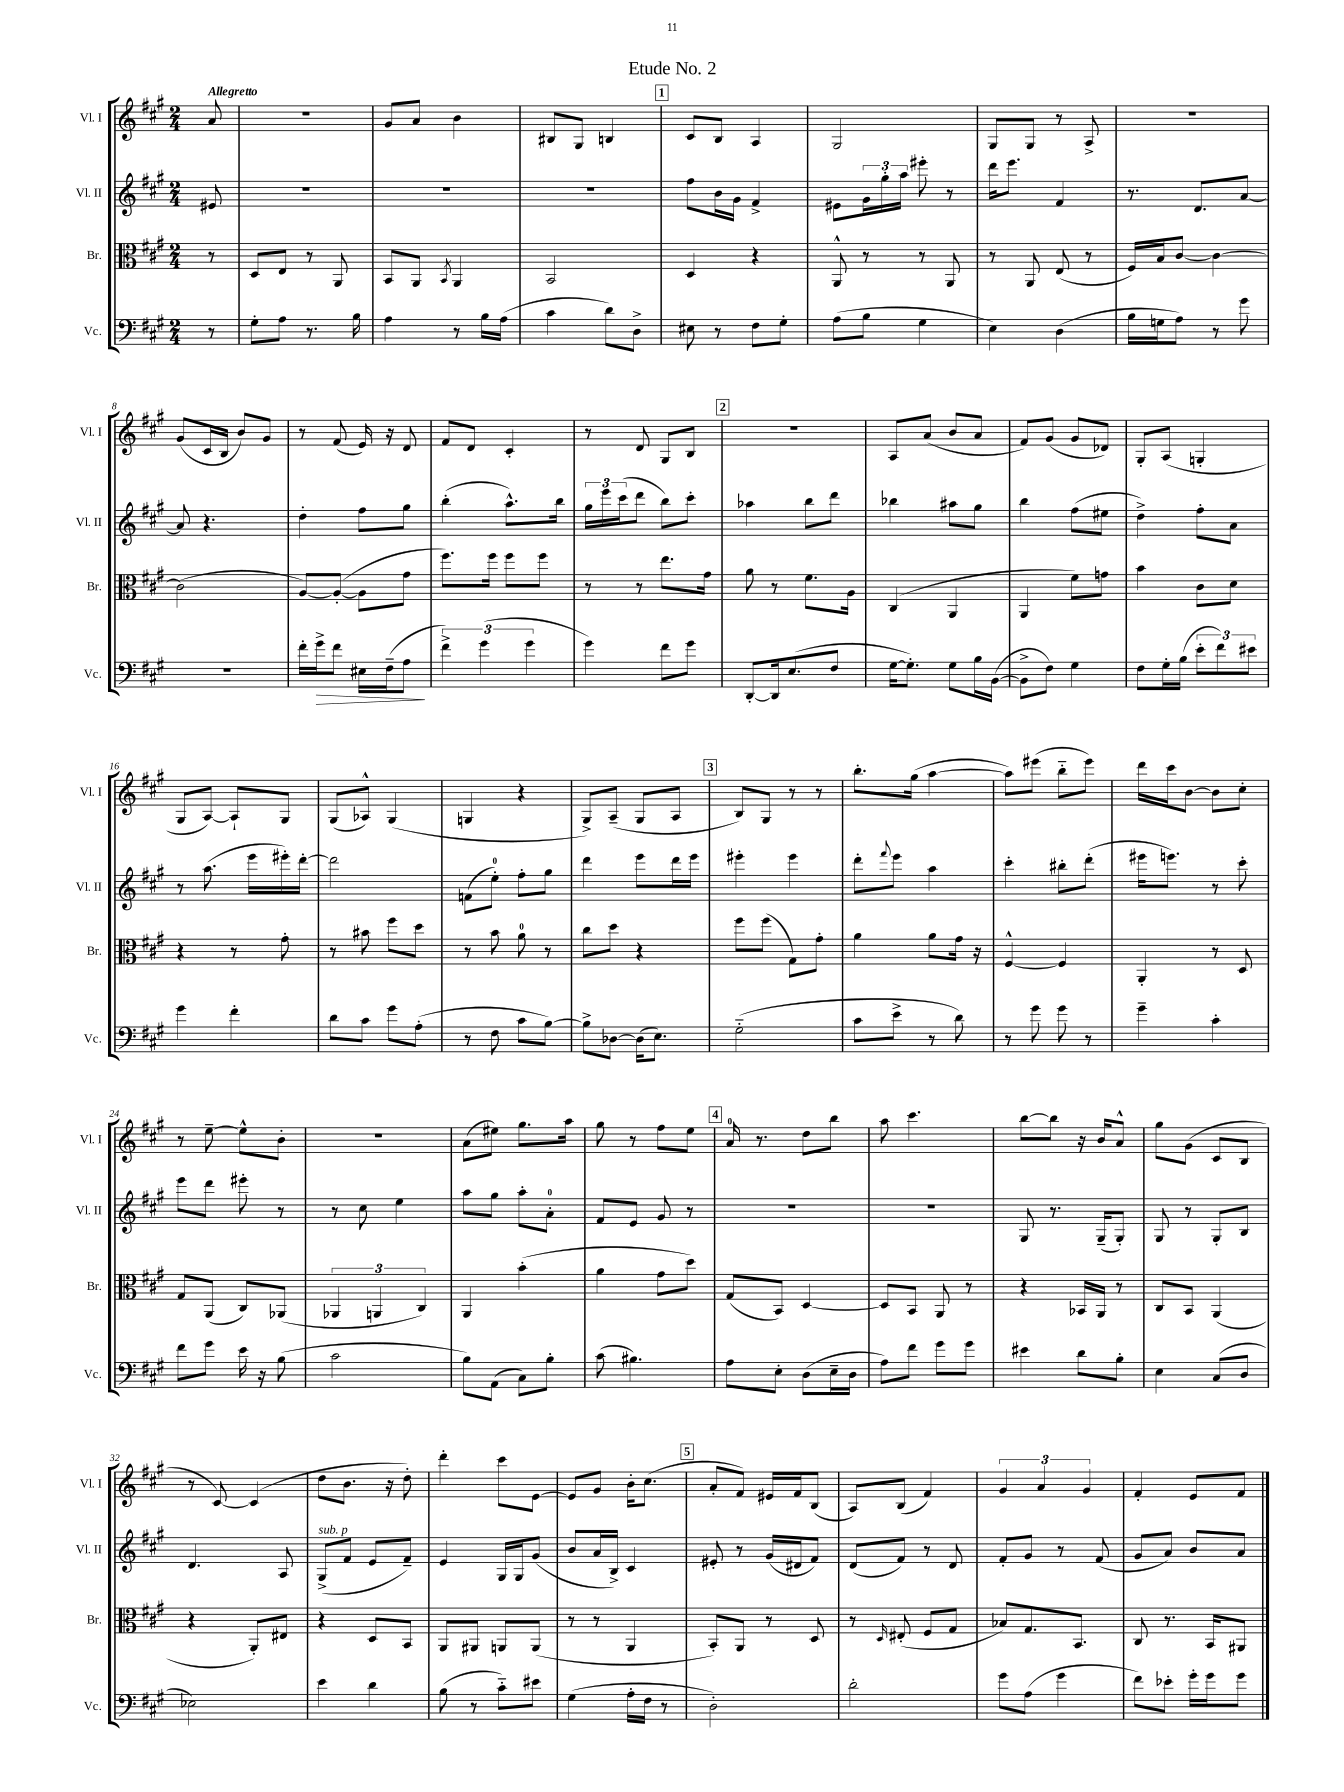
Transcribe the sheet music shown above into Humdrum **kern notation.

**kern	**kern	**kern	**kern
*staff4	*staff3	*staff2	*staff1
*clefF4	*clefC3	*clefG2	*clefG2
*k[f#c#g#]	*k[f#c#g#]	*k[f#c#g#]	*k[f#c#g#]
*M2/4	*M2/4	*M2/4	*M2/4
8r	8r	8e#	8a
=	=	=	=
8G#'	8D	2r	2r
8A	8E	.	.
8.r	8r	.	.
.	8AA	.	.
16B	.	.	.
=	=	=	=
4A	8BB	2r	8g#
.	8AA	.	8a
.	8qBB	.	.
8r	4AA	.	4b
16B	.	.	.
(16A	.	.	.
=	=	=	=
4c#	2BB	2r	8B#
.	.	.	8G#
8d)	.	.	4B
8D^	.	.	.
=	=	=	=
8E#	4D	8ff#	8c#
8r	.	16b	8B
.	.	16g#	.
8F#	4r	4f#^	4A
8G#'	.	.	.
=	=	=	=
(8A	8AA^^	8e#	2G#
8B	8r	24g#	.
.	.	24gg#'	.
.	.	24aa	.
4G#	8r	8eee#'	.
.	8AA	8r	.
=	=	=	=
4E)	8r	16ddd	8G#
.	.	8.eee	.
.	8AA	.	8G#
(4D	(8E	4f#	8r
.	8r	.	8A^
=	=	=	=
16B	16F#)	8.r	2r
16G	16B	.	.
8A)	[8c#	.	.
.	.	8.d	.
8r	4c#_	.	.
8g#	.	[8a	.
=	=	=	=
2r	(2c#]	8a]	(8g#
.	.	4.r	16c#
.	.	.	16B
.	.	.	8b)
.	.	.	8g#
=	=	=	=
16f#'	[8A)	4dd'	8r
16g#^	.	.	.
8f#	(8A'_	.	(8f#
16E#	8A]	8ff#	16e)
(16F#~	.	.	16r
8A	8g#	8gg#	8d
=	=	=	=
6f#^)	8.ff#)	(4bb'	8f#
.	.	.	8d
(6g#	.	.	.
.	16ff#	.	.
.	8ff#	8.aa^^)	4c#'
6g#	.	.	.
.	8ff#	.	.
.	.	16bb	.
=	=	=	=
4g#)	8r	24gg#	8r
.	.	24eee	.
.	.	(24ccc#	.
.	8r	8ddd	8d
8f#	8.ee	8bb)	8G#
8g#	.	8ccc#'	8B
.	16g#	.	.
=	=	=	=
[8DD'	8a	4aa-	2r
16DD]	8r	.	.
(8.E	.	.	.
.	8.f#	8bb	.
8F#	.	8ddd	.
.	16A	.	.
=	=	=	=
[16G#	(4C#	4bb-	8A
8.G#'])	.	.	.
.	.	.	(8a
8G#	4AA	8aa#	8b
16B	.	8gg#	8a
([16BB	.	.	.
=	=	=	=
8BB^]	4AA	4bb	8f#)
8F#)	.	.	(8g#
4G#	8f#)	(8ff#	8g#
.	8g	8ee#	8d-)
=	=	=	=
8F#	4b	4dd^)	8G#'
16G#'	.	.	(8A
(16B	.	.	.
12e'	8c#	8ff#'	4G'
12f#)	.	.	.
.	8d	8a	.
12e#	.	.	.
=	=	=	=
4g#	4r	8r	8G#
.	.	(8.aa	[8A)
4f#'	8r	.	8A`]
.	.	16eee	.
.	8g#'	16eee#')	8G#
.	.	[16ddd'	.
=	=	=	=
8d	8r	2ddd]	(8G#
8c#	8b#	.	8A-^^)
8g#	8ff#	.	(4G#
(8A'	8dd	.	.
=	=	=	=
8r	8r	(8f	4G
8F#	8b	8ee')	.
8c#	8a	8ff#'	4r
[8B)	8r	8gg#	.
=	=	=	=
8B^]	8cc#	4ddd	8G#^)
[8D-	8dd	.	(8A~
(16D-]	4r	8eee	8G#
8.E)	.	.	.
.	.	16ddd	8A
.	.	16eee	.
=	=	=	=
(2G#'~	8ff#	4eee#'	8B)
.	(8ff#	.	8G#
.	8G#)	4eee#	8r
.	8g#'	.	8r
=	=	=	=
8c#	4a	8ddd'	8.bb'
.	.	8qqfff#	.
8e^	.	8eee	.
.	.	.	(16gg#
8r	8a	4aa	[4aa
8d)	16g#	.	.
.	16r	.	.
=	=	=	=
8r	[4F#^^	4ccc#'	8aa])
8g#	.	.	(8eee#
8g#	4F#]	8bb#'	8bb'~
8r	.	(8ddd'	8eee#)
=	=	=	=
4g#~	4AA'	16eee#	16ddd
.	.	8.eee)	16ccc#
.	.	.	[8b
4c#'	8r	8r	8b]
.	8D	8ccc#'	8cc#'
=	=	=	=
8f#	8G#	8eee	8r
8g#	(8AA	8ddd	[8ee~
16e	8C#)	8eee#'	8ee^^]
16r	.	.	.
(8B	(8AA-	8r	8b'
=	=	=	=
2c#	6AA-	8r	2r
.	.	8cc#	.
.	6AA	.	.
.	.	4ee	.
.	6C#)	.	.
=	=	=	=
8B)	4AA	8aa	(8a
(8AA	.	8gg#	8ee#)
8C#)	(4b'	8aa'	8.gg#
8B'	.	8a'	.
.	.	.	16aa
=	=	=	=
(8c#	4a	8f#	8gg#
4.B#)	.	8e	8r
.	8g#	8g#	8ff#
.	8dd)	8r	8ee
=	=	=	=
8A	(8G#	2r	16a
.	.	.	8.r
8E'	8BB)	.	.
(8D	[4D	.	8dd
16E~	.	.	8bb
16D	.	.	.
=	=	=	=
8A)	8D]	2r	8aa
8f#	8BB	.	4.ccc#
8g#	8AA	.	.
8g#	8r	.	.
=	=	=	=
4e#	4r	8G#	[8bb
.	.	8.r	8bb]
8d	16BB-	.	16r
.	16AA	(16G#~	16b
8B'	8r	8G#')	8a^^
=	=	=	=
4E	8C#	8G#	8gg#
.	8BB	8r	(8g#
(8C#	(4AA	8G#'	8c#
8D	.	8B	8B
=	=	=	=
2E-)	4r	4.d	8r
.	.	.	[8c#)
.	8AA')	.	(4c#]
.	8E#	8A	.
=	=	=	=
4e	4r	(8G#^	8dd
.	.	8f#	8.b
4d	8D	8e	.
.	.	.	16r
.	8BB	8f#~)	8dd')
=	=	=	=
(8B	8AA	4e	4ddd'
8r	8AA#	.	.
8c#'~)	8AA	16G#	8ccc#
.	.	16G#	.
8e#	(8AA	(8g#	[8e
=	=	=	=
(4G#	8r	8b	8e]
.	8r	16a	8g#
.	.	16B^)	.
16A'	4AA	4c#	16b'
16F#	.	.	(8.cc#
8r	.	.	.
=	=	=	=
2D')	8BB')	8e#'	8a'
.	8AA	8r	8f#)
.	8r	(16g#	16e#
.	.	16d#	16f#
.	8D	8f#)	(8B
=	=	=	=
2d'	8r	(8d	8A)
.	16qqD	.	.
.	(8E#'	8f#)	(8B
.	8F#	8r	4f#)
.	8G#	8d	.
=	=	=	=
8g#	8B-)	8f#'	6g#
(8A	8.G#	8g#	.
.	.	.	6a
4g#	.	8r	.
.	8.BB	.	.
.	.	.	6g#
.	.	(8f#	.
=	=	=	=
8f#)	8C#	8g#	4f#'
8e-'	8.r	8a)	.
16g#'	.	8b	8e
16g#	16BB	.	.
8g#	8AA#	8a	8f#
==	==	==	==
*-	*-	*-	*-
